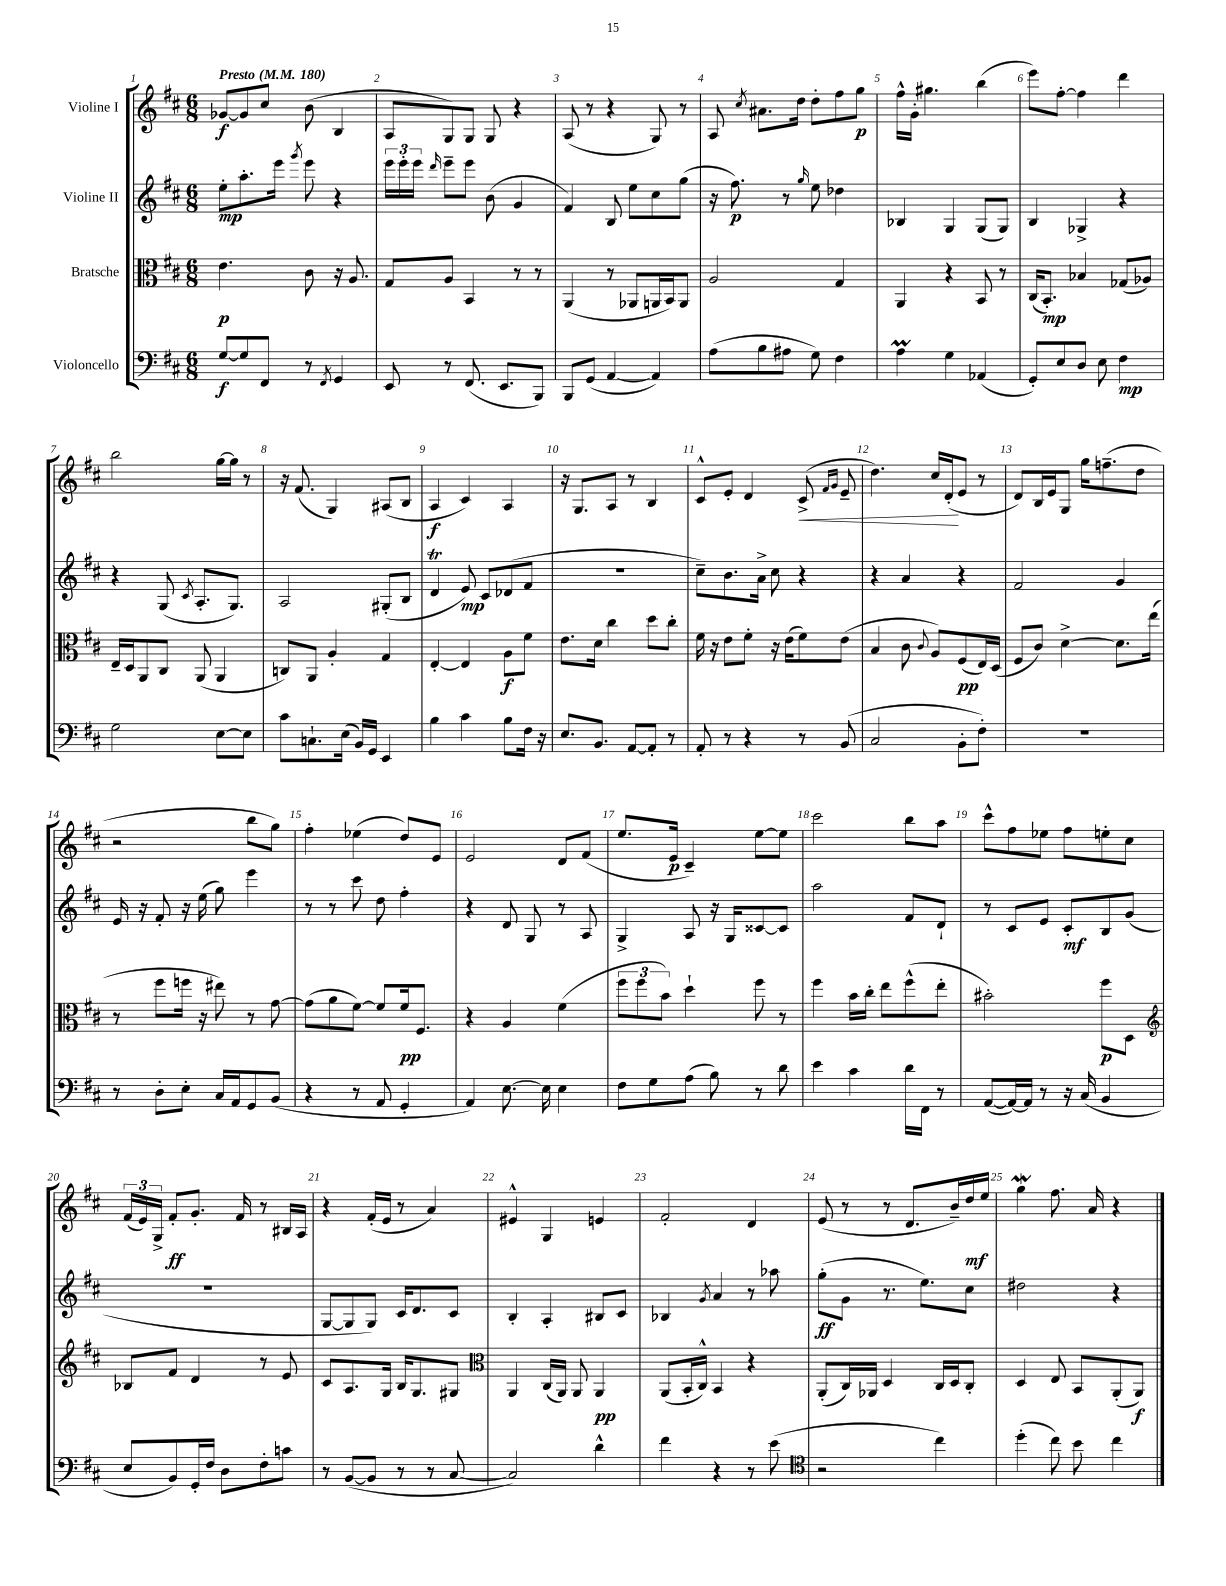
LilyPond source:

<<
\new StaffGroup <<
\new Staff = "s0" \with { instrumentName = "Violine I" } {
    \clef treble \key d \major \numericTimeSignature \time 6/8 \tempo "Presto" 4 = 180
    \autoBeamOff ges'8[~\f ges'8 cis''8] b'8( b4 |
    a8[ g8) g8] g8 r4 |
    a8( r8 r4 g8) r8 |
    a8 \acciaccatura { cis''8 } ais'8.[ d''16] d''8[-. fis''8 g''8]\p |
    fis''16[-^ g'16]-. gis''4. b''4( |
    e'''8[) fis''8]~-. fis''4 d'''4 |
    b''2 g''16[~ g''16] r8 |
    r16 fis'8.( g4) ais8[( b8] |
    a4\f cis'4) a4 |
    r16 g8.[ a8] r8 b4 |
    cis'8[-^ e'8]-. d'4 cis'8->\<( \grace { fis'16[ g'16] } e'8-- |
    d''4.) cis''16[ d'16-.\!( e'8] r8 |
    d'8[) b16 e'16 g8] g''16[ f''8.--( d''8] |
    r2 b''8[ g''8]) |
    fis''4-. ees''4( d''8[) e'8] |
    e'2 d'8[ fis'8]( |
    e''8.[ e'16]\p cis'4--) e''8[~ e''8] |
    cis'''2 b''8[ a''8] |
    cis'''8[-^ fis''8 ees''8] fis''8[ e''8-. cis''8] |
    \tuplet 3/2 { fis'16[( e'16) g16]-> } fis'8[-.\ff g'8.]-. fis'16 r8 bis16[ a16] |
    r4 fis'16[-.( e'16] r8 a'4) |
    eis'4-^ g4 e'4 |
    fis'2-. d'4 |
    e'8( r8 r8 d'8.[ b'16--) d''16\mf e''16] |
    g''4\mordent fis''8. a'16 r4 \bar "|." |
}
\new Staff = "s1" \with { instrumentName = "Violine II" } {
    \clef treble \key d \major \numericTimeSignature \time 6/8
    \autoBeamOff e''8[-.\mp a''8.-. e'''16] \acciaccatura { g'''8 } e'''8 r4 |
    \tuplet 3/2 { e'''16[ e'''16-. e'''16] } \grace { d'''16 } e'''8[-- e'''8] b'8( g'4 |
    fis'4) b8 e''8[ cis''8 g''8]( |
    r16 fis''8.\p) r8 \grace { g''16 } e''8 des''4 |
    bes4 g4 g8[( g8]) |
    b4 ges4-> r4 |
    r4 g8( \acciaccatura { cis'8 } a8.[-. g8.]) |
    a2 gis8[-.( b8] |
    d'4\trill e'8\mp) cis'8[ des'8( fis'8] |
    R2. |
    cis''8[--) b'8. a'16]-> cis''8 r4 |
    r4 a'4 r4 |
    fis'2 g'4 |
    e'16 r16 fis'8-. r16 e''16( g''8) e'''4 |
    r8 r8 cis'''8 d''8 fis''4-. |
    r4 d'8 g8 r8 a8 |
    g4-> a8 r16 g16[ cisis'8~ cisis'8] |
    a''2 fis'8[ d'8]-! |
    r8 cis'8[ e'8] cis'8[-.\mf b8 g'8]( |
    R2. |
    g8[~ g8 g8]) cis'16[ d'8. cis'8] |
    b4-. a4-. bis8[ cis'8] |
    bes4 \acciaccatura { g'8 } a'4 r8 aes''8 |
    g''8[-.\ff( g'8] r8. e''8.[) cis''8] |
    dis''2 r4 \bar "|." |
}
\new Staff = "s2" \with { instrumentName = "Bratsche" } {
    \clef alto \key d \major \numericTimeSignature \time 6/8
    \autoBeamOff e'4.\p cis'8 r16 a8. |
    g8[ a8] b,4 r8 r8 |
    a,4( r8 aes,8[ a,16 b,16) a,8] |
    a2 g4 |
    a,4 r4 b,8 r8 |
    cis16[( b,8.]-.\mp) bes4 ges8[( aes8]) |
    e16[-- d16 a,8 cis8] a,8( a,4 |
    c8[) a,8] a4-. g4 |
    e4~-. e4 a8[\f fis'8] |
    e'8.[ d'16] cis''4 d''8[ cis''8]-. |
    fis'16 r16 e'8[ fis'8]-. r16 e'16[( fis'8) e'8]( |
    b4 cis'8 \appoggiatura { cis'8 } a8[) fis8\pp( e16) d16]( |
    fis8[ cis'8]) d'4~-> d'8.[ e''16]( |
    r8 fis''8[ f''16] r16 eis''8) r8 g'8~ |
    g'8[( a'8 fis'8]~) fis'8[ fis'16\pp fis8.] |
    r4 a4 fis'4( |
    \tuplet 3/2 { fis''8[ fis''8 b'8]) } d''4-! fis''8 r8 |
    fis''4 b'16[ cis''16]-. e''8[ fis''8-^( e''8]-. |
    bis'2-.) fis''8[\p d8] |
    \clef treble bes8[ fis'8] d'4 r8 e'8 |
    cis'8[ a8. g16] b16[ g8. gis8] |
    \clef alto a,4 cis16[( a,16]) a,8 a,4\pp |
    a,8[( b,16-. cis16]-^) b,4 r4 |
    a,8[-.( cis16) aes,16] d4 cis16[ d16 cis8]-. |
    d4 e8 b,8[ a,8-.( a,8]\f) \bar "|." |
}
\new Staff = "s3" \with { instrumentName = "Violoncello" } {
    \clef bass \key d \major \numericTimeSignature \time 6/8
    \autoBeamOff g8[~\f g8 fis,8] r8 \acciaccatura { fis,8 } g,4 |
    e,8 r8 fis,8.( e,8.[ b,,8]) |
    b,,8[ g,8]( a,4~ a,4) |
    a8[( b8 ais8] g8) fis4 |
    a4\prall g4 aes,4( |
    g,8[-.) e8 d8] e8 fis4\mp |
    g2 e8[~ e8] |
    cis'8[ c8.-! e16]( b,16[) g,16] e,4 |
    b4 cis'4 b8[ fis16] r16 |
    e8.[ b,8.] a,8[~ a,8]-. r8 |
    a,8-. r8 r4 r8 b,8( |
    cis2 b,8[-. fis8]-.) |
    R2. |
    r8 d8[-. e8]-. cis16[ a,16 g,8 b,8]( |
    r4 r8 a,8 g,4-. |
    a,4) e8.~ e16 e4 |
    fis8[ g8 a8]( b8) r8 d'8 |
    e'4 cis'4 d'16[ fis,16] r8 |
    a,8[~( a,16~) a,16] r8 r16 cis16( b,4 |
    e8[ b,8) g,16-. fis16] d8[ fis8-. c'8] |
    r8 b,8[~( b,8] r8 r8 cis8~ |
    cis2) d'4-^ |
    fis'4 r4 r8 e'8( |
    \clef tenor r2 cis''4) |
    d''4-.( cis''8) b'8 cis''4 \bar "|." |
}
>>
>>
\layout { \context { \Score \override BarNumber.break-visibility = ##(#f #t #t) barNumberVisibility = #all-bar-numbers-visible } }
